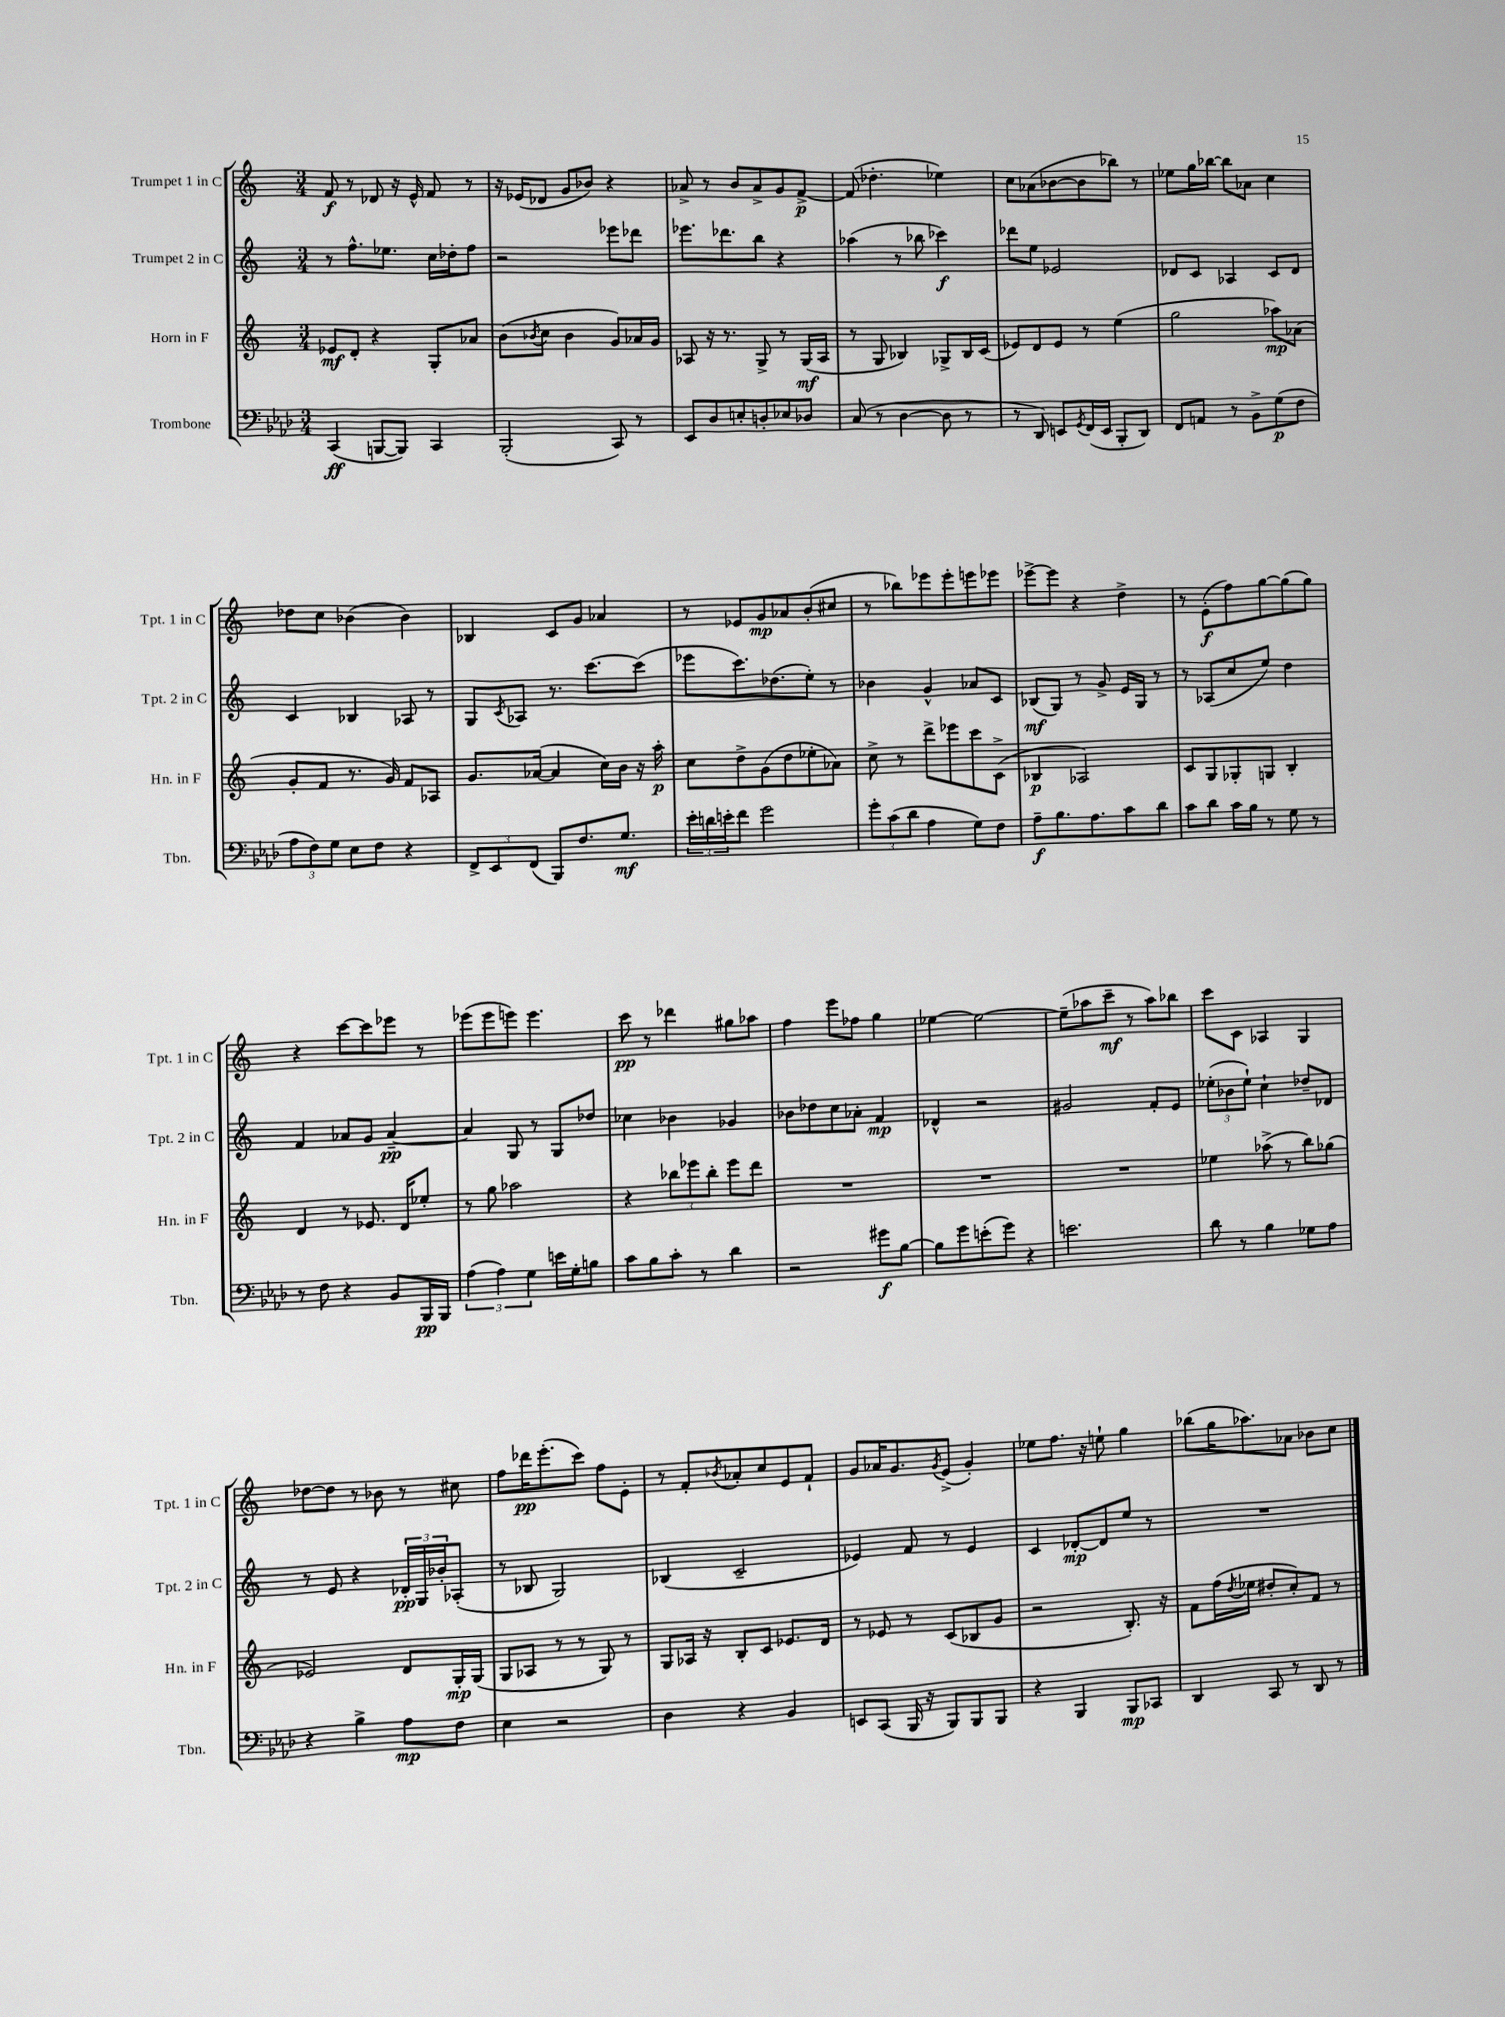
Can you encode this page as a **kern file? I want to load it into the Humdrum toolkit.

**kern	**dynam	**kern	**dynam	**kern	**dynam	**kern	**dynam
*part4	*part4	*part3	*part3	*part2	*part2	*part1	*part1
*staff4	*staff4	*staff3	*staff3	*staff2	*staff2	*staff1	*staff1
*I"Trombone	*	*I"Horn in F	*	*I"Trumpet 2 in C	*	*I"Trumpet 1 in C	*
*I'Tbn.	*	*I'Hn. in F	*	*I'Tpt. 2 in C	*	*I'Tpt. 1 in C	*
*clefF4	*	*clefG2	*	*clefG2	*	*clefG2	*
*k[b-e-a-d-]	*	*k[]	*	*k[]	*	*k[]	*
*M3/4	*	*M3/4	*	*M3/4	*	*M3/4	*
=1	=1	=1	=1	=1	=1	=1	=1
(4CC/	ff	8e-X/L	mf	8r	.	8f/	f
.	.	8d'/J	.	8.ff^^\L	.	8r	.
[8BBBn/L	.	4r	.	.	.	8d-X/	.
.	.	.	.	8.ee-X\J	.	.	.
8BBB/J])	.	.	.	.	.	16r	.
.	.	.	.	.	.	16e^^/	.
4CC/	.	8G'/L	.	16cc\LL	.	8f/	.
.	.	.	.	16dd-X'\J	.	.	.
.	.	8a-X/J	.	8ff\J	.	8r	.
=2	=2	=2	=2	=2	=2	=2	=2
(2BBB-'/	.	(8b\L	.	2r	.	16r	.
.	.	.	.	.	.	(16e-X/KL	.
.	.	8qb-X/	.	.	.	.	.
.	.	8cc\J	.	.	.	8d-X/J	.
.	.	4b-\	.	.	.	8g/L	.
.	.	.	.	.	.	8b-X/J)	.
8CC/)	.	8g/L)	.	8eee-X\L	.	4r	.
8r	.	16a-X/L	.	8ddd-X\J	.	.	.
.	.	16g/JJ	.	.	.	.	.
=3	=3	=3	=3	=3	=3	=3	=3
8EE-/L	.	8A-X/	.	8.eee-X\L	.	8a-X^/	.
8D-/	.	16r	.	.	.	8r	.
.	.	8.r	.	8.ddd-X\	.	.	.
8En'/	.	.	.	.	.	8b/L	.
8Dn'/	.	8G^/	.	8bb\J	.	8a-^/	.
8E-X/	.	8r	.	4r	.	8g/	.
8D-X/J	.	(16G/LL	mf	.	.	[8f^/J	p
.	.	16A-/JJ	.	.	.	.	.
=4	=4	=4	=4	=4	=4	=4	=4
(8C/	.	8r	.	(4aa-X\	.	(8f/]	.
8r	.	8G/	.	.	.	4.dd-X'\	.
[4D-\	.	4B-X/)	.	8r	.	.	.
.	.	.	.	8bb-X\	.	.	.
8D-\]	.	8G-X^/L	.	4ccc-X\)	f	4ee-X\)	.
8r	.	16B-/L	.	.	.	.	.
.	.	(16c/JJ	.	.	.	.	.
=5	=5	=5	=5	=5	=5	=5	=5
8r	.	8e-X/L)	.	8ddd-X\L	.	8cc\L	.
8DD-/)	.	8d/	.	8ee\J	.	(8a-X\	.
8EEn/L	.	8e-/J	.	2e-X/	.	[8b-X\	.
8qGG/	.	.	.	.	.	.	.
(16FF/L	.	8r	.	.	.	8b-\]	.
16EE/JJ	.	.	.	.	.	.	.
8BBB-'/L	.	(4ee\	.	.	.	8bb-X\J)	.
8DD-/J)	.	.	.	.	.	8r	.
=6	=6	=6	=6	=6	=6	=6	=6
8FF/L	.	2gg\	.	8d-X/L	.	8ee-X\L	.
8AAn/J	.	.	.	8c/J	.	16gg\L	.
.	.	.	.	.	.	[16bb-X\JJ	.
8r	.	.	.	4A-X/	.	8bb-\L]	.
8BB-^\L	.	.	.	.	.	8a-X\J	.
(8G\	p	8aa-X\L)	mp	8c/L	.	4cc\	.
8F\J	.	(8a-X\J	.	8d-/J	.	.	.
!!LO:LB:g=z
=7	=7	=7	=7	=7	=7	=7	=7
12A-\L	.	8g'/L	.	4c/	.	8dd-X\L	.
12F\)	.	.	.	.	.	.	.
.	.	8f/J	.	.	.	8cc\J	.
12G\J	.	.	.	.	.	.	.
8E-\L	.	8.r	.	4B-X/	.	(4b-X\	.
8F\J	.	.	.	.	.	.	.
.	.	16g/)	.	.	.	.	.
4r	.	8f/L	.	8A-X/	.	4b-\)	.
.	.	8A-X/J	.	8r	.	.	.
=8	=8	=8	=8	=8	=8	=8	=8
12FF^/L	.	8.g/L	.	8G/L	.	4B-X/	.
12EE-/	.	.	.	.	.	.	.
.	.	.	.	8qc/	.	.	.
.	.	.	.	8A-X/J	.	.	.
(12FF/J	.	.	.	.	.	.	.
.	.	([16a-X/Jk	.	.	.	.	.
8BBB-/L)	.	4a-/]	.	8.r	.	8c/L	.
8.F/	.	.	.	.	.	8g/J	.
.	.	.	.	[8.ccc\L	.	.	.
.	.	16cc\LL)	.	.	.	4a-X/	.
8.G/J	mf	16b\JJ	.	.	.	.	.
.	.	16r	.	(8ccc\J]	.	.	.
.	.	16aa'\	p	.	.	.	.
=9	=9	=9	=9	=9	=9	=9	=9
24e-'\LL	.	8cc\L	.	8eee-X\L	.	8r	.
24dn\	.	.	.	.	.	.	.
24en'\J	.	.	.	.	.	.	.
8f\J	.	8dd^\	.	8.ccc\)	.	8e-X/L	.
2g\	.	(8g\	.	.	.	8g/	mp
.	.	.	.	(8.dd-X\	.	.	.
.	.	8dd\	.	.	.	8a-X/	.
.	.	8ee-X'\	.	8ee'\J)	.	(8b'/	.
.	.	8a-X\J)	.	8r	.	8cc#X/J	.
=10	=10	=10	=10	=10	=10	=10	=10
12g'\L	.	8cc^\	.	4b-X\	.	8r	.
(12c\	.	.	.	.	.	.	.
.	.	8r	.	.	.	8bb-X\L)	.
12d-\J	.	.	.	.	.	.	.
4A-\	.	8ddd^\L	.	4g^^/	.	8eee-X\	.
.	.	8eee-X\	.	.	.	8eee-'\	.
8G\L)	.	8ccc\	.	8a-X/L	.	8eeen\	.
8F\J	.	(8c^\J	.	8c/J	.	8eee-X\J	.
=11	=11	=11	=11	=11	=11	=11	=11
8A-~\L	f	4B-X/	p	(8B-X/L	mf	[8eee-X^\L	.
8.B-\	.	.	.	8G/J)	.	8eee-\J]	.
.	.	2A-X/)	.	8r	.	4r	.
8.A-\	.	.	.	.	.	.	.
.	.	.	.	8g^/	.	.	.
8c\	.	.	.	16e/LL	.	4dd^\	.
.	.	.	.	16G/JJ	.	.	.
8d-\J	.	.	.	8r	.	.	.
=12	=12	=12	=12	=12	=12	=12	=12
8c\L	.	8c/L	.	8r	.	8r	.
8d-\J	.	8G/	.	(8A-X/L	.	(8e'\L	f
16c\LL	.	8G-X'/	.	8cc/	.	8ff\)	.
16B-\JJ	.	.	.	.	.	.	.
8r	.	8Gn/J	.	8ee/J)	.	[8gg\	.
8G\	.	4B'/	.	4dd\	.	(8gg\]	.
8r	.	.	.	.	.	8gg\J)	.
!!LO:LB:g=z
=13	=13	=13	=13	=13	=13	=13	=13
8r	.	4d/	.	4f/	.	4r	.
8F\	.	.	.	.	.	.	.
4r	.	8r	.	8a-X/L	.	[8ccc\L	.
.	.	8.e-X/	.	8g/J	.	8ccc\]	.
8BB-/L	.	.	.	[4a-~/	pp	8eee-X\J	.
.	.	16d/KL	.	.	.	.	.
16BBB-/L	pp	8ee-X'/J	.	.	.	8r	.
16BBB-/JJ	.	.	.	.	.	.	.
=14	=14	=14	=14	=14	=14	=14	=14
(6A-\	.	8r	.	4a-/]	.	(8eee-X\L	.
.	.	8gg\	.	.	.	8eee-\	.
6A-\)	.	.	.	.	.	.	.
.	.	2aa-X\	.	8G/	.	8eeen\J)	.
6G\	.	.	.	.	.	.	.
.	.	.	.	8r	.	4.eee\	.
16en\LL	.	.	.	8G/L	.	.	.
16G'\J	.	.	.	.	.	.	.
8Bn\J	.	.	.	8dd-X/J	.	.	.
=15	=15	=15	=15	=15	=15	=15	=15
8c\L	.	4r	.	4cc-X\	.	8ccc\	pp
8B-\	.	.	.	.	.	8r	.
8c'\J	.	12bb-X\L	.	4b-X\	.	4ddd-X\	.
.	.	12eee-X\	.	.	.	.	.
8r	.	.	.	.	.	.	.
.	.	12bb-'\J	.	.	.	.	.
4d-\	.	8eee-\L	.	4g-X/	.	8gg#X\L	.
.	.	8ddd\J	.	.	.	8aa-X\J	.
=16	=16	=16	=16	=16	=16	=16	=16
2r	.	2.r	.	8b-X\L	.	4ff\	.
.	.	.	.	8dd-X\	.	.	.
.	.	.	.	8cc\	.	8eee\L	.
.	.	.	.	8a-X'\J	.	8ff-X\J	.
8g#X\L	f	.	.	4f/	mp	4gg\	.
[8B-\J	.	.	.	.	.	.	.
=17	=17	=17	=17	=17	=17	=17	=17
8B-\L]	.	2.r	.	4d-X^^/	.	[4ee-X\	.
8g\	.	.	.	.	.	.	.
(8en'\	.	.	.	2r	.	2ee-\_	.
8g\J)	.	.	.	.	.	.	.
4r	.	.	.	.	.	.	.
=18	=18	=18	=18	=18	=18	=18	=18
2.en\	.	2.r	.	2g#X/	.	(8ee-~\L]	.
.	.	.	.	.	.	8aa-X\	.
.	.	.	.	.	.	8ccc~\J	mf
.	.	.	.	.	.	8r	.
.	.	.	.	8f'/L	.	8aa-\L)	.
.	.	.	.	8e/J	.	8bb-X\J	.
=19	=19	=19	=19	=19	=19	=19	=19
8d-\	.	4ee-X\	.	(12ee-X'\L	.	8ccc\L	.
.	.	.	.	12b-X\	.	.	.
8r	.	.	.	.	.	8c\J	.
.	.	.	.	12ee-`\J)	.	.	.
4B-\	.	(8aa-X^\	.	4cc`\	.	4A-X/	.
.	.	8r	.	.	.	.	.
8G-X\L	.	8bb\L)	.	8dd-X~/L	.	4G/	.
8A-\J	.	(8gg-X\J	.	8d-X/J	.	.	.
!!LO:LB:g=z
=20	=20	=20	=20	=20	=20	=20	=20
4r	.	2e-X/)	.	8r	.	[8dd-X\L	.
.	.	.	.	8e/	.	8dd-\J]	.
4B-^\	.	.	.	4r	.	8r	.
.	.	.	.	.	.	8b-X\	.
8A-\L	mp	8d/L	.	24d-X'/LL	pp	8r	.
.	.	.	.	24G/	.	.	.
.	.	.	.	24b-X'/J	.	.	.
8F\J	.	16G'/L	mp	(8A-X'/J	.	8cc#X\	.
.	.	(16G/JJ	.	.	.	.	.
=21	=21	=21	=21	=21	=21	=21	=21
4E-\	.	8G/L	.	8r	.	8ff\L	.
.	.	8A-X/J	.	8B-X/	.	16ddd-X\K	pp
.	.	.	.	.	.	(8.eee'\	.
2r	.	8r	.	2G/)	.	.	.
.	.	8r	.	.	.	8ccc\J)	.
.	.	8G/)	.	.	.	8ff\L	.
.	.	8r	.	.	.	8e'\J	.
=22	=22	=22	=22	=22	=22	=22	=22
4D-\	.	8G/L	.	(4B-X/	.	8r	.
.	.	16A-X/Jk	.	.	.	8f'/L	.
.	.	16r	.	.	.	.	.
.	.	.	.	.	.	8qb-X/	.
4r	.	8B'/L	.	2c~/	.	8a-X'/	.
.	.	8c/J	.	.	.	8cc/	.
4BB-/	.	8.e-X/L	.	.	.	8e/	.
.	.	.	.	.	.	8f`/J	.
.	.	16d/Jk	.	.	.	.	.
=23	=23	=23	=23	=23	=23	=23	=23
8EEn/L	.	8r	.	4e-X/)	.	8g/L	.
(8CC/J	.	8e-X/	.	.	.	16a-X/K	.
.	.	.	.	.	.	8.g/	.
16BBB-/	.	8r	.	8f/	.	.	.
16r	.	.	.	.	.	.	.
.	.	.	.	.	.	8qg/	.
8BBB-/L)	.	(8c/L	.	8r	.	(8e^/J	.
8BBB-/	.	8B-X/	.	4e-/	.	4g'/)	.
8BBB-/J	.	8g/J	.	.	.	.	.
=24	=24	=24	=24	=24	=24	=24	=24
4r	.	2r	.	4c/	.	8ee-X\L	.
.	.	.	.	.	.	8.ff\J	.
4BBB-/	.	.	.	[8d-X'/L	mp	.	.
.	.	.	.	.	.	16r	.
.	.	.	.	8d-/]	.	8een`\	.
8BBB-/L	mp	8.B'/)	.	8ee/J	.	4gg\	.
8CC-X/J	.	.	.	8r	.	.	.
.	.	16r	.	.	.	.	.
=25	=25	=25	=25	=25	=25	=25	=25
4DD-/	.	8f\L	.	2.r	.	(8bb-X\L	.
.	.	(16ff\L	.	.	.	16gg\K	.
.	.	8qdd/	.	.	.	.	.
.	.	16ee-X\JJ	.	.	.	8.aa-X\)	.
8CC/	.	8dd#X'/L	.	.	.	.	.
8r	.	8cc'/)	.	.	.	8a-X\J	.
8DD-/	.	8f/J	.	.	.	8b-X\L	.
8r	.	8r	.	.	.	8cc\J	.
==	==	==	==	==	==	==	==
*-	*-	*-	*-	*-	*-	*-	*-
